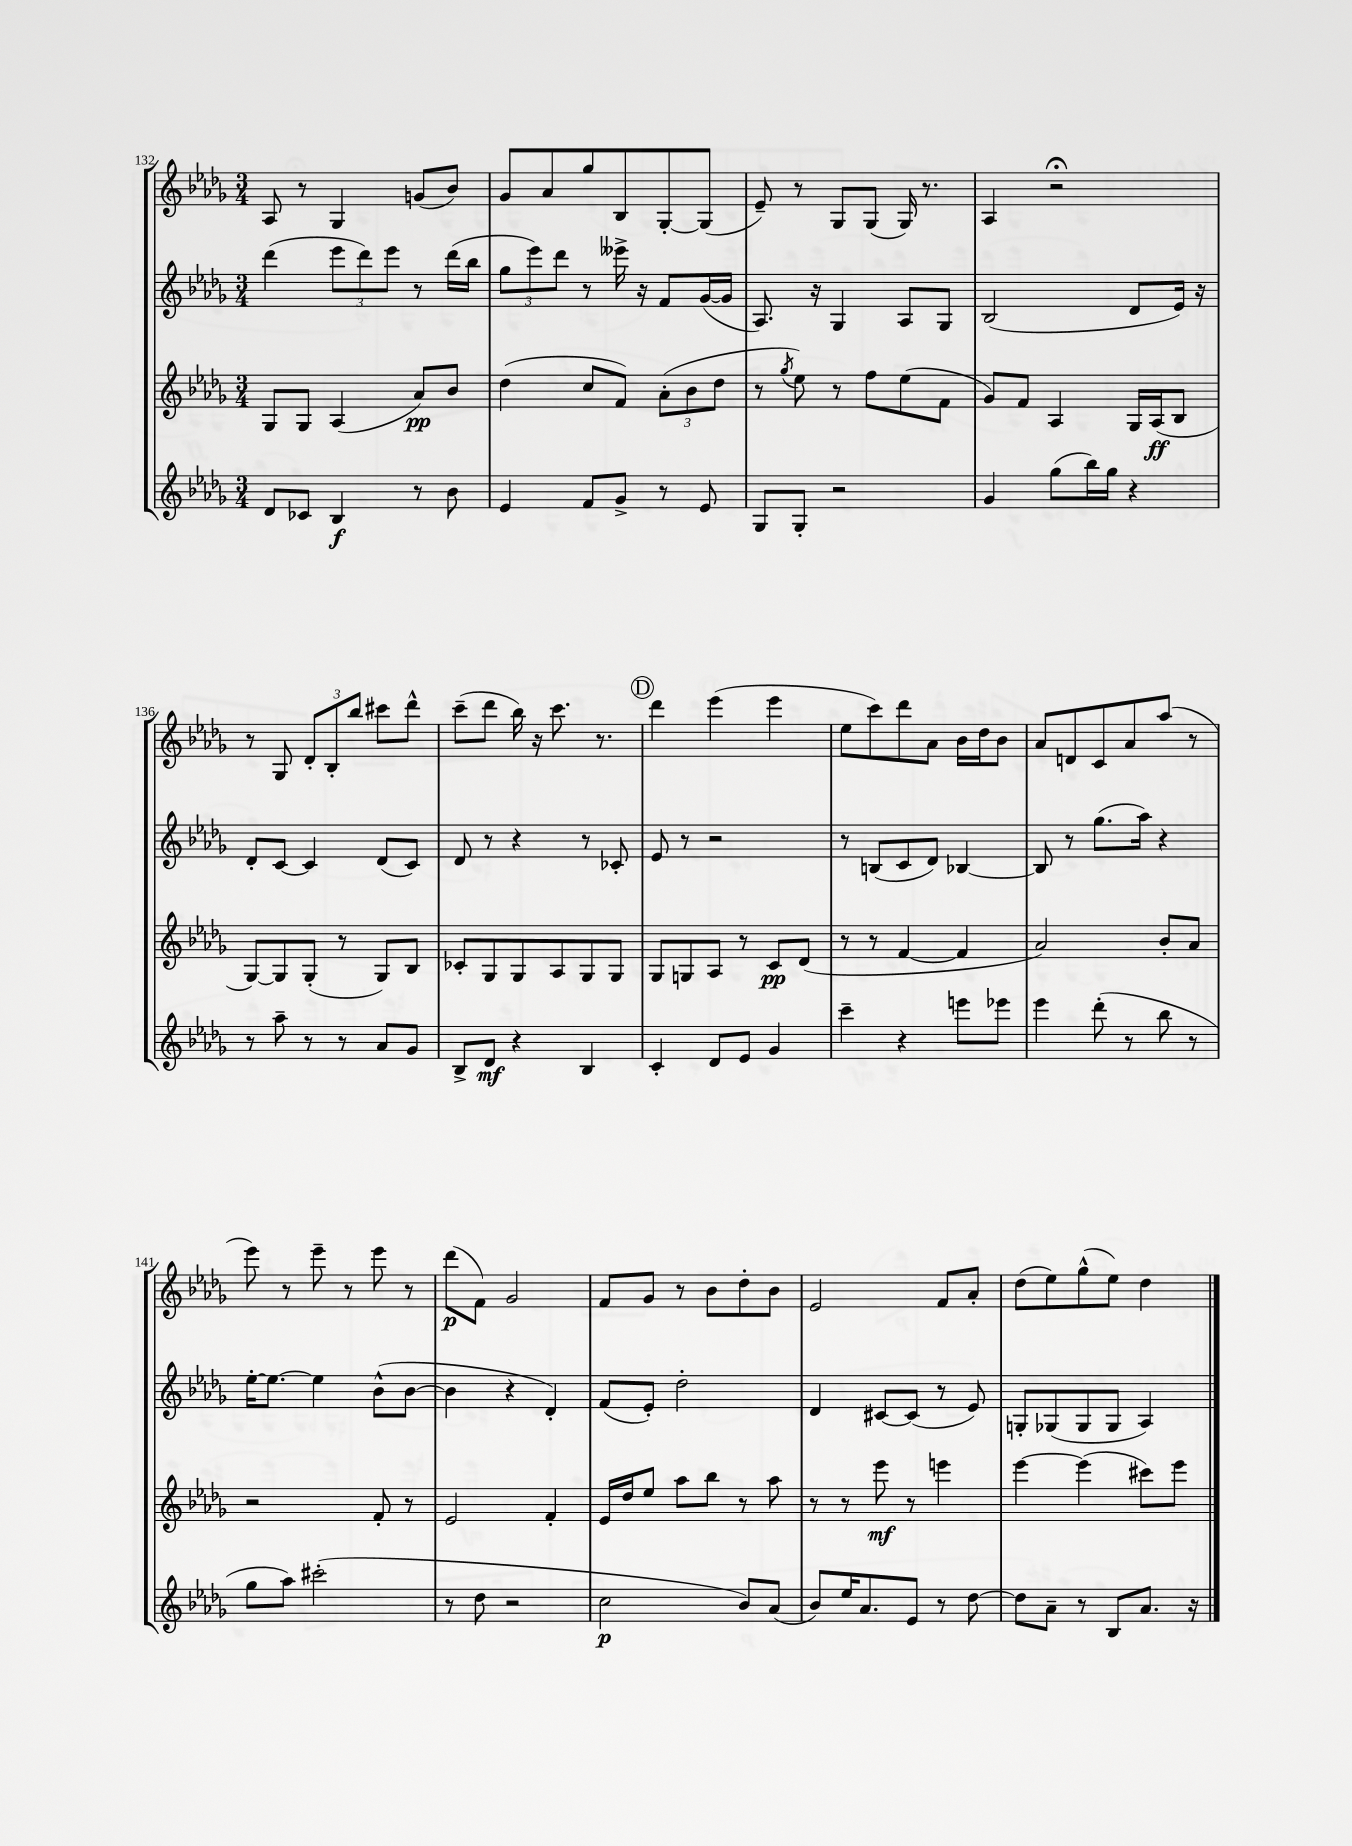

**kern	**kern	**kern	**kern
*staff4	*staff3	*staff2	*staff1
*clefG2	*clefG2	*clefG2	*clefG2
*k[b-e-a-d-g-]	*k[b-e-a-d-g-]	*k[b-e-a-d-g-]	*k[b-e-a-d-g-]
*M3/4	*M3/4	*M3/4	*M3/4
8d-/L	8G-/L	(4ddd-\	8A-/
8c-/J	8G-/J	.	8r
4B-/	(4A-/	12eee-\L	4G-/
.	.	12ddd-\)	.
.	.	12eee-\J	.
8r	8a-/L)	8r	(8g/L
8b-\	8b-/J	(16ddd-\LL	8b-/J)
.	.	16bb-\JJ	.
=	=	=	=
4e-/	(4dd-\	12gg-\L	8g-/L
.	.	12eee-\)	.
.	.	.	8a-/
.	.	12ddd-\J	.
8f/L	8cc/L	8r	8gg-/
8g-^/J	8f/J)	16eee--^\	8B-/
.	.	16r	.
8r	(12a-'\L	8f/L	[8G-'/
.	12b-\	.	.
8e-/	.	([16g-/L	(8G-/]J
.	12dd-\J	.	.
.	.	16g-/]JJ	.
=	=	=	=
8G-/L	8r	8.A-/)	8e-~/)
.	8qgg-/	.	.
8G-'/J	8ee-\)	.	8r
.	.	16r	.
2r	8r	4G-/	8G-/L
.	8ff\L	.	(8G-/J
.	(8ee-\	8A-/L	16G-/)
.	.	.	8.r
.	8f\J	8G-/J	.
=	=	=	=
4g-/	8g-/L)	(2B-/	4A-/
.	8f/J	.	.
(8gg-\L	4A-/	.	2r;
16bb-\L)	.	.	.
16gg-\JJ	.	.	.
4r	16G-/LL	8d-/L	.
.	(16A-/J	.	.
.	8B-/J	16e-/Jk)	.
.	.	16r	.
=	=	=	=
8r	[8G-/L)	8d-'/L	8r
8aa-~\	8G-/]	[8c/J	8G-/
8r	(8G-'/J	4c/]	12d-'/L
.	.	.	12B-'/
8r	8r	.	.
.	.	.	12bb-/J
8a-/L	8G-/L)	(8d-/L	8ccc#\L
8g-/J	8B-/J	8c/J)	8ddd-^^\J
=	=	=	=
8B-^/L	8c-'/L	8d-/	(8ccc~\L
8d-/J	8G-/	8r	8ddd-\J
4r	8G-/	4r	16bb-\)
.	.	.	16r
.	8A-/	.	8.ccc\
4B-/	8G-/	8r	.
.	.	.	8.r
.	8G-/J	8c-'/	.
=	=	=	=
4c'/	8G-/L	8e-/	4ddd-\
.	8G/	8r	.
8d-/L	8A-/J	2r	(4eee-\
8e-/J	8r	.	.
4g-/	8c/L	.	4eee-\
.	(8d-/J	.	.
=	=	=	=
4ccc~\	8r	8r	8ee-\L
.	8r	(8B/L	8ccc\)
4r	[4f/	8c/	8ddd-\
.	.	8d-/J)	8a-\J
8eee\L	4f/]	[4B-/	16b-\LL
.	.	.	16dd-\J
8eee-\J	.	.	8b-\J
=	=	=	=
4eee-\	2a-/)	8B-/]	8a-/L
.	.	8r	8d/
(8ddd-'\	.	(8.gg-\L	8c/
8r	.	.	8a-/
.	.	16aa-\Jk)	.
8bb-\	8b-'/L	4r	(8aa-/J
8r	8a-/J	.	8r
=	=	=	=
8gg-\L	2r	[16ee-'\LK	8eee-\)
.	.	8.ee-\_J	.
8aa-\J)	.	.	8r
(2ccc#'\	.	4ee-\]	8eee-~\
.	.	.	8r
.	8f'/	(8b-^^\L	8eee-\
.	8r	[8b-\J	8r
=	=	=	=
8r	2e-/	4b-\]	(8ddd-\L
8dd-\	.	.	8f\J)
2r	.	4r	2g-/
.	4f'/	4d-'/)	.
=	=	=	=
2cc\	16e-/LL	(8f/L	8f/L
.	16dd-/J	.	.
.	8ee-/J	8e-'/J)	8g-/J
.	8aa-\L	2dd-'\	8r
.	8bb-\J	.	8b-\L
8b-/L)	8r	.	8dd-'\
(8a-/J	8aa-\	.	8b-\J
=	=	=	=
8b-/L)	8r	4d-/	2e-/
16ee-/K	8r	.	.
8.a-/	.	.	.
.	8eee-\	[8c#/L	.
8e-/J	8r	(8c#/]J	.
8r	4eee\	8r	8f/L
[8dd-\	.	8e-/)	8a-'/J
=	=	=	=
8dd-\]L	[4eee-\	8G'/L	(8dd-\L
8a-~\J	.	(8G-/	8ee-\)
8r	(4eee-\]	8G-/	(8gg-^^\
8B-/L	.	8G-/J	8ee-\J)
8.a-/J	8ccc#\L)	4A-/)	4dd-\
.	8eee-\J	.	.
16r	.	.	.
==	==	==	==
*-	*-	*-	*-
